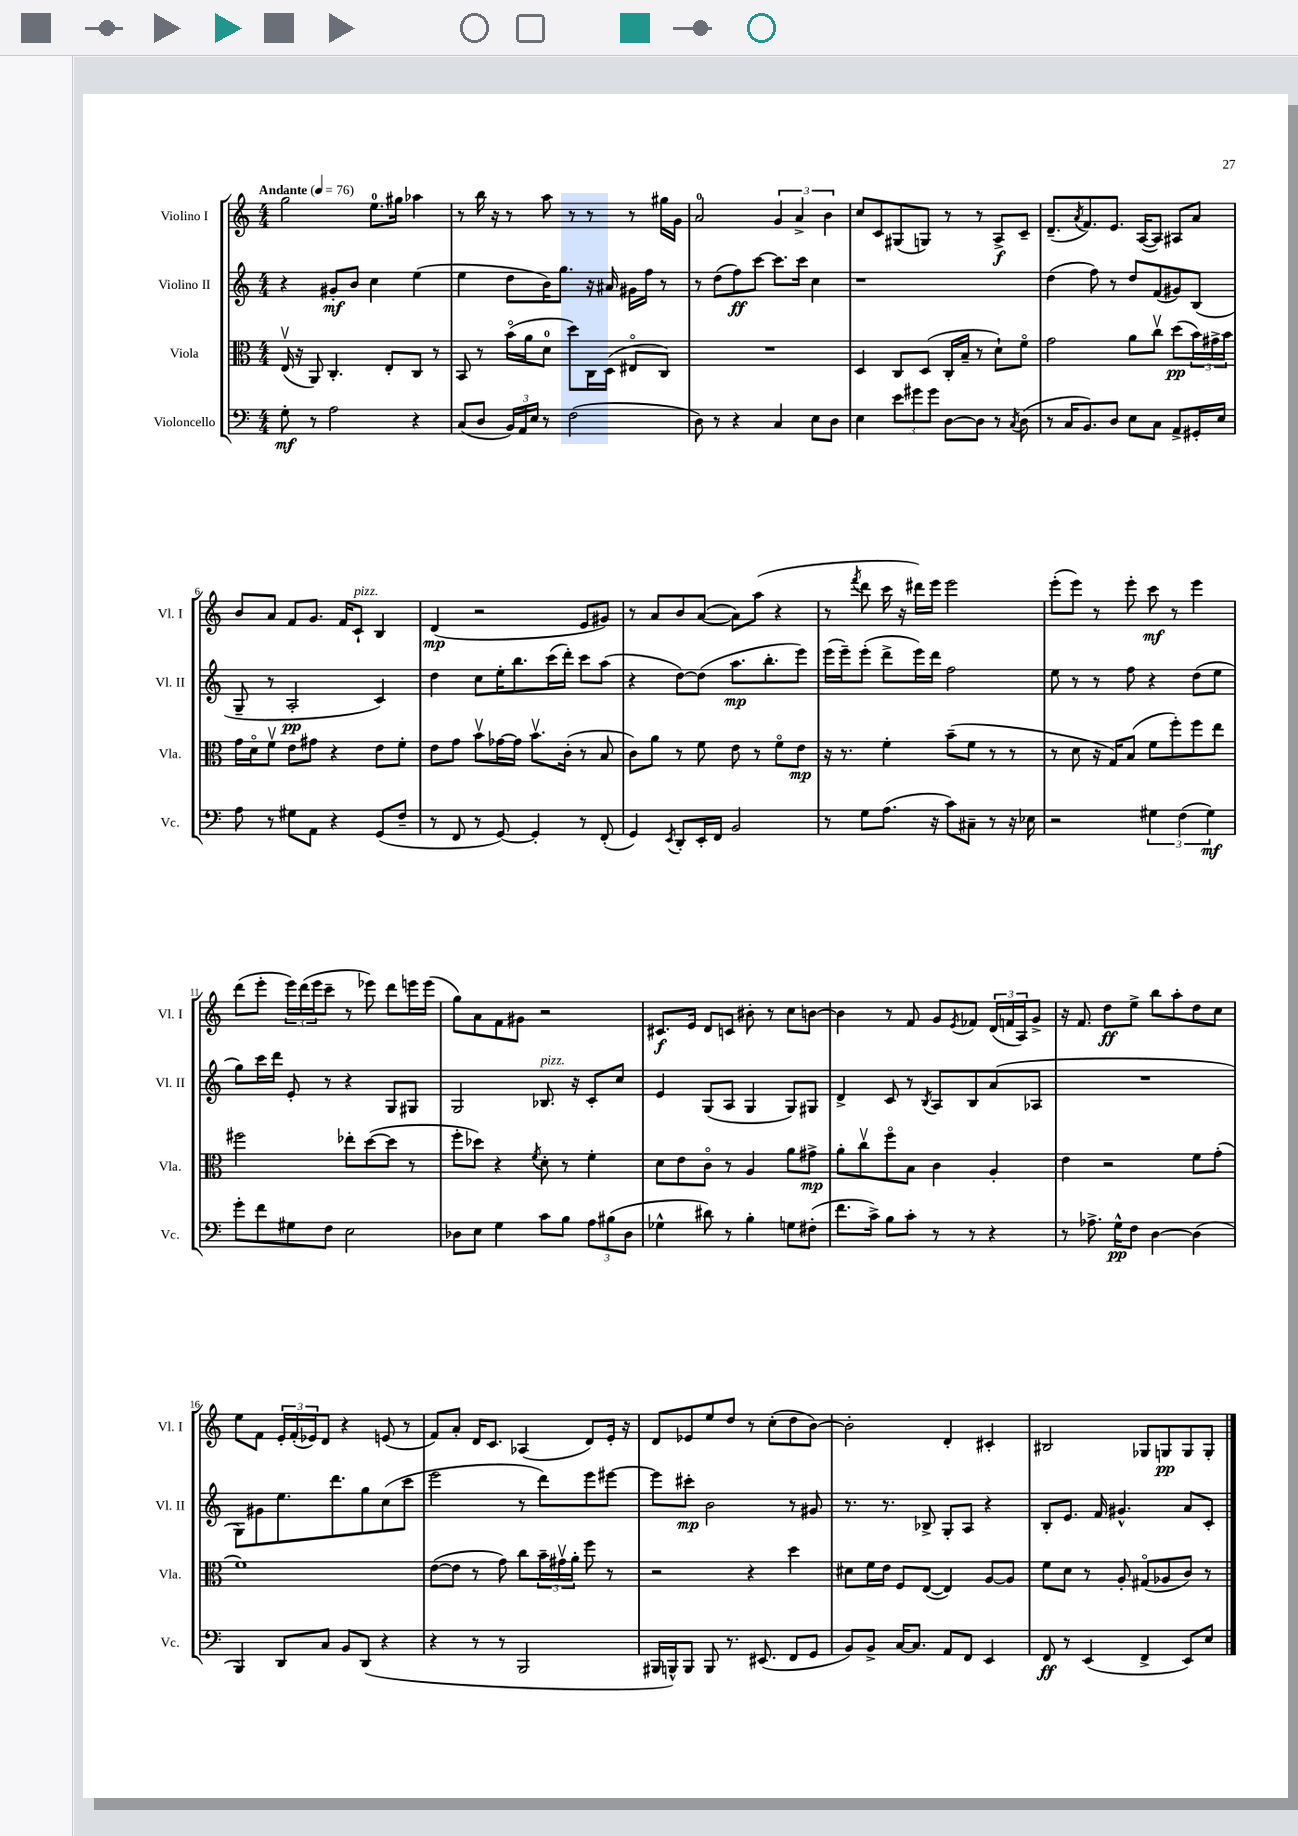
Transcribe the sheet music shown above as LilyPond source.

<<
\new StaffGroup <<
\new Staff = "s0" \with { instrumentName = "Violino I" shortInstrumentName = "Vl. I" } {
    \clef treble \key c \major \numericTimeSignature \time 4/4 \tempo "Andante" 4 = 76
    g''2 e''8.-0 gis''16 aes''4 |
    r8 b''16 r16 r8 a''8 r8 r8 r8 gis''16 g'16 |
    a'2-0 \tuplet 3/2 { g'4 a'4-> b'4 } |
    c''8 c'8 gis8( g8) r8 r8 a8->\f c'8-- |
    d'8.--( \acciaccatura { a'8 } f'8.) e'8. a16~( a8) ais8 a'8 |
    b'8 a'8 f'8 g'8. f'16 c'8-!^\markup { \italic "pizz." } b4 |
    d'4\mp( r2 e'8 gis'8) |
    r8 a'8 b'8 a'8~( a'8) a''8( r4 |
    r8 \acciaccatura { f'''8 } d'''8 c'''16 r16 dis'''16) e'''16 e'''2 |
    e'''8-.( e'''8) r8 e'''8-. c'''8\mf r8 e'''4 |
    d'''8( e'''8-. \tuplet 3/2 { e'''16) d'''16( e'''16 } c'''8-- r8 ees'''8) d'''8 e'''16 e'''16( |
    g''8) a'8 f'8 gis'8 r2 |
    cis'8.\f e'16 d'8 c'8 bis'8-. r8 c''8 b'8~ |
    b'4 r8 f'8 g'8 \acciaccatura { e'8 } fes'8 \tuplet 3/2 { d'16( f'16 a16) } g'8-> |
    r16 f'8. d''8\ff e''8-> b''8 a''8-. d''8 c''8 |
    e''8 f'8 \tuplet 3/2 { e'16-. f'16-.( ees'16) } d'8 r4 e'8( r8 |
    f'8) a'8-. d'16 c'8. aes4( d'8) e'16-. r16 |
    d'8 ees'8 e''8 d''8 r8 c''8-.( d''8 b'8~) |
    b'2-. d'4-. cis'4-. |
    bis2 ges8 g8\pp g8 g8-. \bar "|." |
}
\new Staff = "s1" \with { instrumentName = "Violino II" shortInstrumentName = "Vl. II" } {
    \clef treble \key c \major \numericTimeSignature \time 4/4
    r4 gis'8-.\mf b'8 c''4 e''4( |
    e''4 d''8 b'16) g''8. r16 ais'16 gis'16 f''16 r8 |
    r8 d''8( f''8\ff) c'''8~ c'''8. c'''16 c''4 |
    r1 |
    d''4( f''8) r8 d''8 f'8( gis'8) b8( |
    g8-- r8 a2-.\pp c'4) |
    d''4 c''8 e''16-. b''8. c'''16( d'''16-.) c'''8 a''8( |
    r4 d''8~) d''8( a''8.\mp b''8.-. e'''8) |
    e'''16( e'''16--) e'''8-.( d'''8-> e'''16) d'''16 f''2 |
    e''8 r8 r8 f''8 r4 d''8( e''8 |
    g''8) c'''16 d'''16 e'8-. r8 r4 g8 gis8 |
    g2 bes8.^\markup { \italic "pizz." } r16 c'8-. c''8 |
    e'4 g8( a8 g4 g8) gis8 |
    d'4-> c'8 r8 \acciaccatura { b8 } a8 b8 a'8( aes8 |
    R1 |
    g8) gis'8 e''8. d'''8. g''8 c''8( c'''8 |
    e'''2 r8 d'''8) e'''8 eis'''8~ |
    eis'''8 cis'''8-.\mp b'2 r8 gis'8 |
    r8. r8. bes8-> g8-. a8 r4 |
    b8-. e'8. f'16 gis'4.-^ a'8 c'8-. \bar "|." |
}
\new Staff = "s2" \with { instrumentName = "Viola" shortInstrumentName = "Vla." } {
    \clef alto \key c \major \numericTimeSignature \time 4/4
    e16\upbow( r16 a,8) c4.-. e8-. c8 r8 |
    b,8 r8 b'16\flageolet( a'16 d'8-0 d''8) c16 d16( eis8\flageolet c8) |
    R1 |
    d4 c8 d8( c16-. b16-- r8 d'8-!) f'8\flageolet |
    g'2 a'8 c''8\upbow d''8\pp( \tuplet 3/2 { b'16) gis'16-> b'16 } |
    g'16 d'16\flageolet f'8\upbow e'8 gis'8 r4 e'8 f'8-. |
    e'8 g'8 b'8\upbow ges'16~ ges'16 b'8.\upbow c'16-.( r8 b8 |
    c'8) a'8 r8 f'8 e'8 r8 f'8\flageolet e'8\mp |
    r16 r8. f'4-. b'8--( f'8 r8 r8 |
    r8 d'8 r16 g16) b8( f'8 f''8-.) f''8 e''8 |
    fis''2 ees''8-. d''8~( d''8 r8 |
    f''8-. des''8) r4 \acciaccatura { f'8 } d'8-. r8 f'4-. |
    d'8 e'8 c'8\flageolet r8 a4 a'8 gis'8->\mp |
    a'8-. c''8\upbow f''8\flageolet b8 c'4 a4-. |
    e'4 r2 f'8 g'8-.( |
    f'1) |
    e'8~( e'8 r8 g'8) c''8 \tuplet 3/2 { b'16-- gis'16\upbow a'16-. } f''8 r8 |
    r2 r4 d''4 |
    dis'8 f'16 e'16 f8 e8~( e4) a8~ a8 |
    f'8 d'8 r8 a8-. gis8\flageolet( aes8 c'8) r8 \bar "|." |
}
\new Staff = "s3" \with { instrumentName = "Violoncello" shortInstrumentName = "Vc." } {
    \clef bass \key c \major \numericTimeSignature \time 4/4
    g8-.\mf r8 a2 r4 |
    c8( d8 \tuplet 3/2 { b,16) a,16 e16 } r8 f2( |
    d8) r8 r4 c4 e8 d8 |
    e4 \tuplet 3/2 { e'8 gis'8 gis'8 } d8~ d8 r8 \acciaccatura { c8 } d8( |
    r8 c16 b,8.) d8 e8 c8 a,8-> gis,16-. e16 |
    a8 r8 gis8 a,8 r4 g,8( f8-- |
    r8 f,8 r8 g,8~) g,4-. r8 f,8-.( |
    g,4) \acciaccatura { e,8 } d,8-. e,16-. f,16 b,2 |
    r8 g8 a8.( r16 c'8) cis8-- r8 r16 ees16 |
    r2 \tuplet 3/2 { gis4 f4( gis4\mf) } |
    g'8-. f'8 gis8 f8 e2 |
    des8 e8 g4 c'8 b8 \tuplet 3/2 { a8 bis8( des8 } |
    ges4-^ dis'8) r8 b4-. g8 fis8-.( |
    f'8. c'16->) b8 c'8-. r8 r8 r4 |
    r8 aes8.-> g16-^\pp f8 d4~ d4( |
    b,,4) d,8 c8 b,8 d,8( r4 |
    r4 r8 r8 b,,2 |
    bis,,16 b,,16-^) b,,8 b,,8 r8. eis,8.( f,8 g,8 |
    b,8) b,8-> c16~ c8. a,8 f,8 e,4 |
    f,8\ff r8 e,4( f,4-> e,8) e8 \bar "|." |
}
>>
>>
